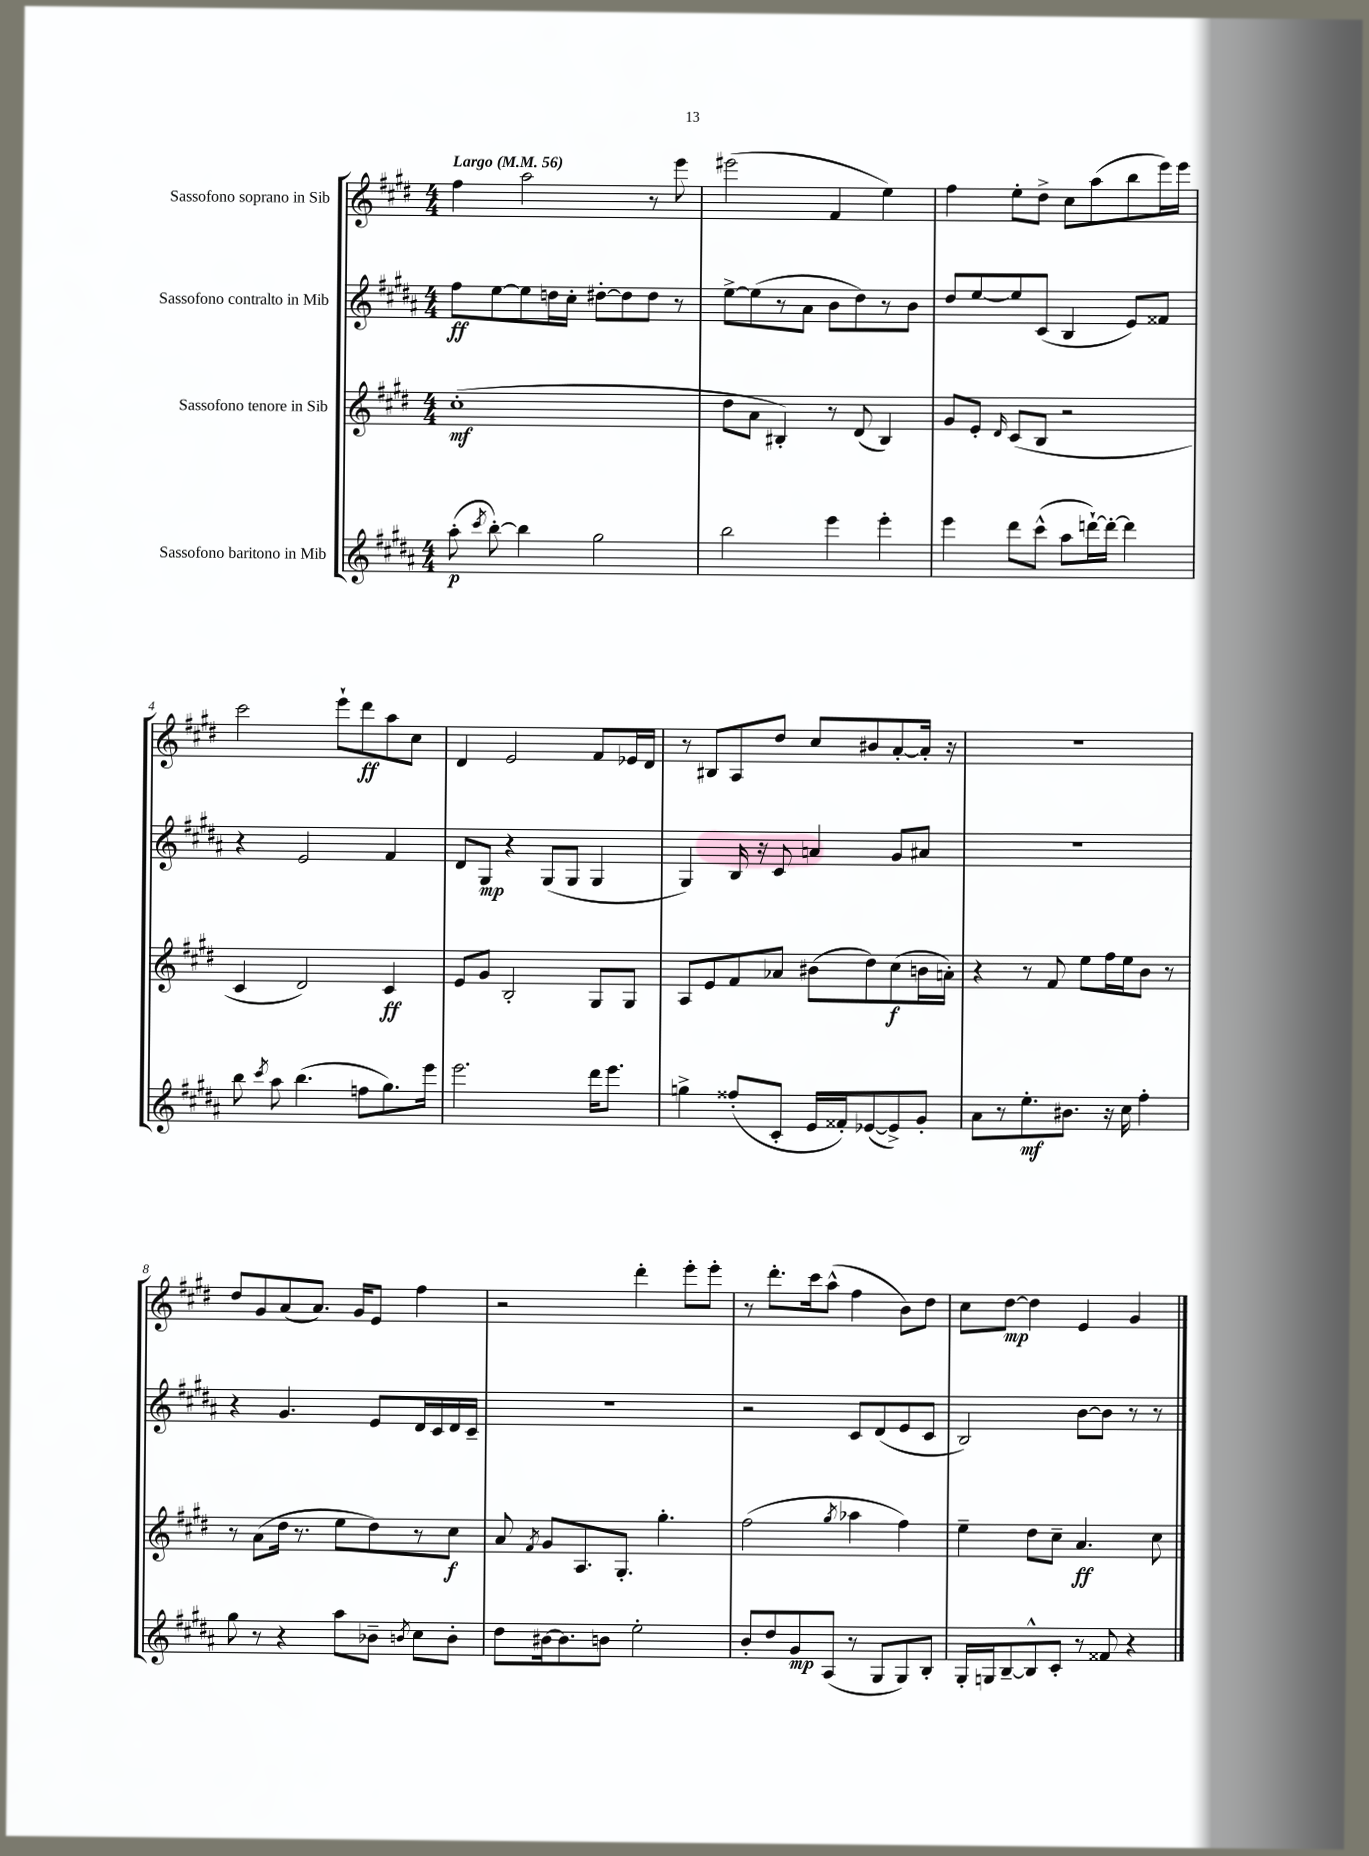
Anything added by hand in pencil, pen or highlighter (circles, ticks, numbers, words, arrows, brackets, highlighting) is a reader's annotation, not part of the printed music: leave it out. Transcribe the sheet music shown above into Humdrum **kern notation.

**kern	**kern	**kern	**kern
*staff4	*staff3	*staff2	*staff1
*clefG2	*clefG2	*clefG2	*clefG2
*k[f#c#g#d#a#]	*k[f#c#g#d#]	*k[f#c#g#d#a#]	*k[f#c#g#d#]
*M4/4	*M4/4	*M4/4	*M4/4
*MM56	*MM56	*MM56	*MM56
(8aa#'	(1cc#'	8ff#	4ff#
8qccc#	.	.	.
[8bb')	.	[8ee	.
4bb]	.	8ee]	2aa
.	.	16dd	.
.	.	16cc#'	.
2gg#	.	[8dd#'	.
.	.	8dd#]	.
.	.	8dd#	8r
.	.	8r	8eee
=	=	=	=
2bb	8dd#	[8ee^	(2eee#
.	8a	(8ee]	.
.	4B#')	8r	.
.	.	8a#	.
4eee	8r	8b	4f#
.	(8d#	8dd#)	.
4eee'	4B#)	8r	4ee)
.	.	8b	.
=	=	=	=
4eee	8g#	8dd#	4ff#
.	8e'	[8ee	.
.	16qqd#	.	.
8ddd#	(8c#	8ee]	8ee'
(8ccc#^^	8B	(8c#	8dd#^
8aa#	2r	4B	8cc#
[16ddd`)	.	.	(8aa
16ddd'_	.	.	.
4ddd]	.	8e)	8bb
.	.	8f##	16eee)
.	.	.	16eee
=	=	=	=
8bb	4c#	4r	2ccc#
8qccc#	.	.	.
8aa#	.	.	.
(4.bb	2d#)	2e	.
.	.	.	8eee`
8ff	.	.	8ddd#
8.gg#)	4c#	4f#	8aa
.	.	.	8cc#
16eee	.	.	.
=	=	=	=
2.eee	8e	8d#	4d#
.	8g#	8G#	.
.	2B'	4r	2e
.	.	(8G#	.
.	.	8G#	.
16ddd#	8G#	4G#	8f#
8.eee	.	.	.
.	8G#	.	16e-
.	.	.	16d#
=	=	=	=
4gg^	8A	4G#)	8r
.	8e	.	8B#
(8ff##'	8f#	16B	8A
.	.	16r	.
8c#'	8a-	8c#	8dd#
16e	(8b#	4a	8cc#
16f##')	.	.	.
([8e-	8dd#)	.	8b#
8e-^])	(8cc#	8g#	[8a'
8g#'	16b	8a#	16a']
.	16a')	.	16r
=	=	=	=
8a#	4r	1r	1r
8r	.	.	.
8.ee'	8r	.	.
.	8f#	.	.
8.b#	.	.	.
.	8ee	.	.
16r	16ff#	.	.
16cc#	16ee	.	.
4ff#'	8b	.	.
.	8r	.	.
=	=	=	=
8gg#	8r	4r	8dd#
8r	(8a	.	8g#
4r	16dd#	4.g#	(8a
.	8.r	.	.
.	.	.	8.a)
8aa#	8ee	.	.
.	.	.	16g#
8b-~	8dd#)	8e	8e
8qb	.	.	.
8cc#	8r	16d#	4ff#
.	.	16c#	.
8b'	8cc#	16d#	.
.	.	16c#~	.
=	=	=	=
8dd#	8a	1r	2r
.	8qf#	.	.
[16b#	8g#	.	.
8.b#]	.	.	.
.	8.A	.	.
8b	.	.	.
.	8.G#'	.	.
2ee'	.	.	4ddd#'
.	4.gg#'	.	.
.	.	.	8eee'
.	.	.	8eee'
=	=	=	=
8b'	(2ff#	2r	8r
8dd#	.	.	8.ddd#'
8g#	.	.	.
.	.	.	16ccc#
(8A#	.	.	(8aa^^
.	8qgg#	.	.
8r	4aa-	8c#	4ff#
8G#	.	(8d#	.
8G#)	4ff#)	8e	8b)
8B'	.	8c#	8dd#
=	=	=	=
16G#'	4ee~	2B)	8cc#
16G	.	.	.
[8B~	.	.	[8dd#
8B^^]	8dd#	.	4dd#]
8c#'	8cc#~	.	.
8r	4.a	[8b	4e
8f##	.	8b]	.
4r	.	8r	4g#
.	8cc#	8r	.
==	==	==	==
*-	*-	*-	*-
